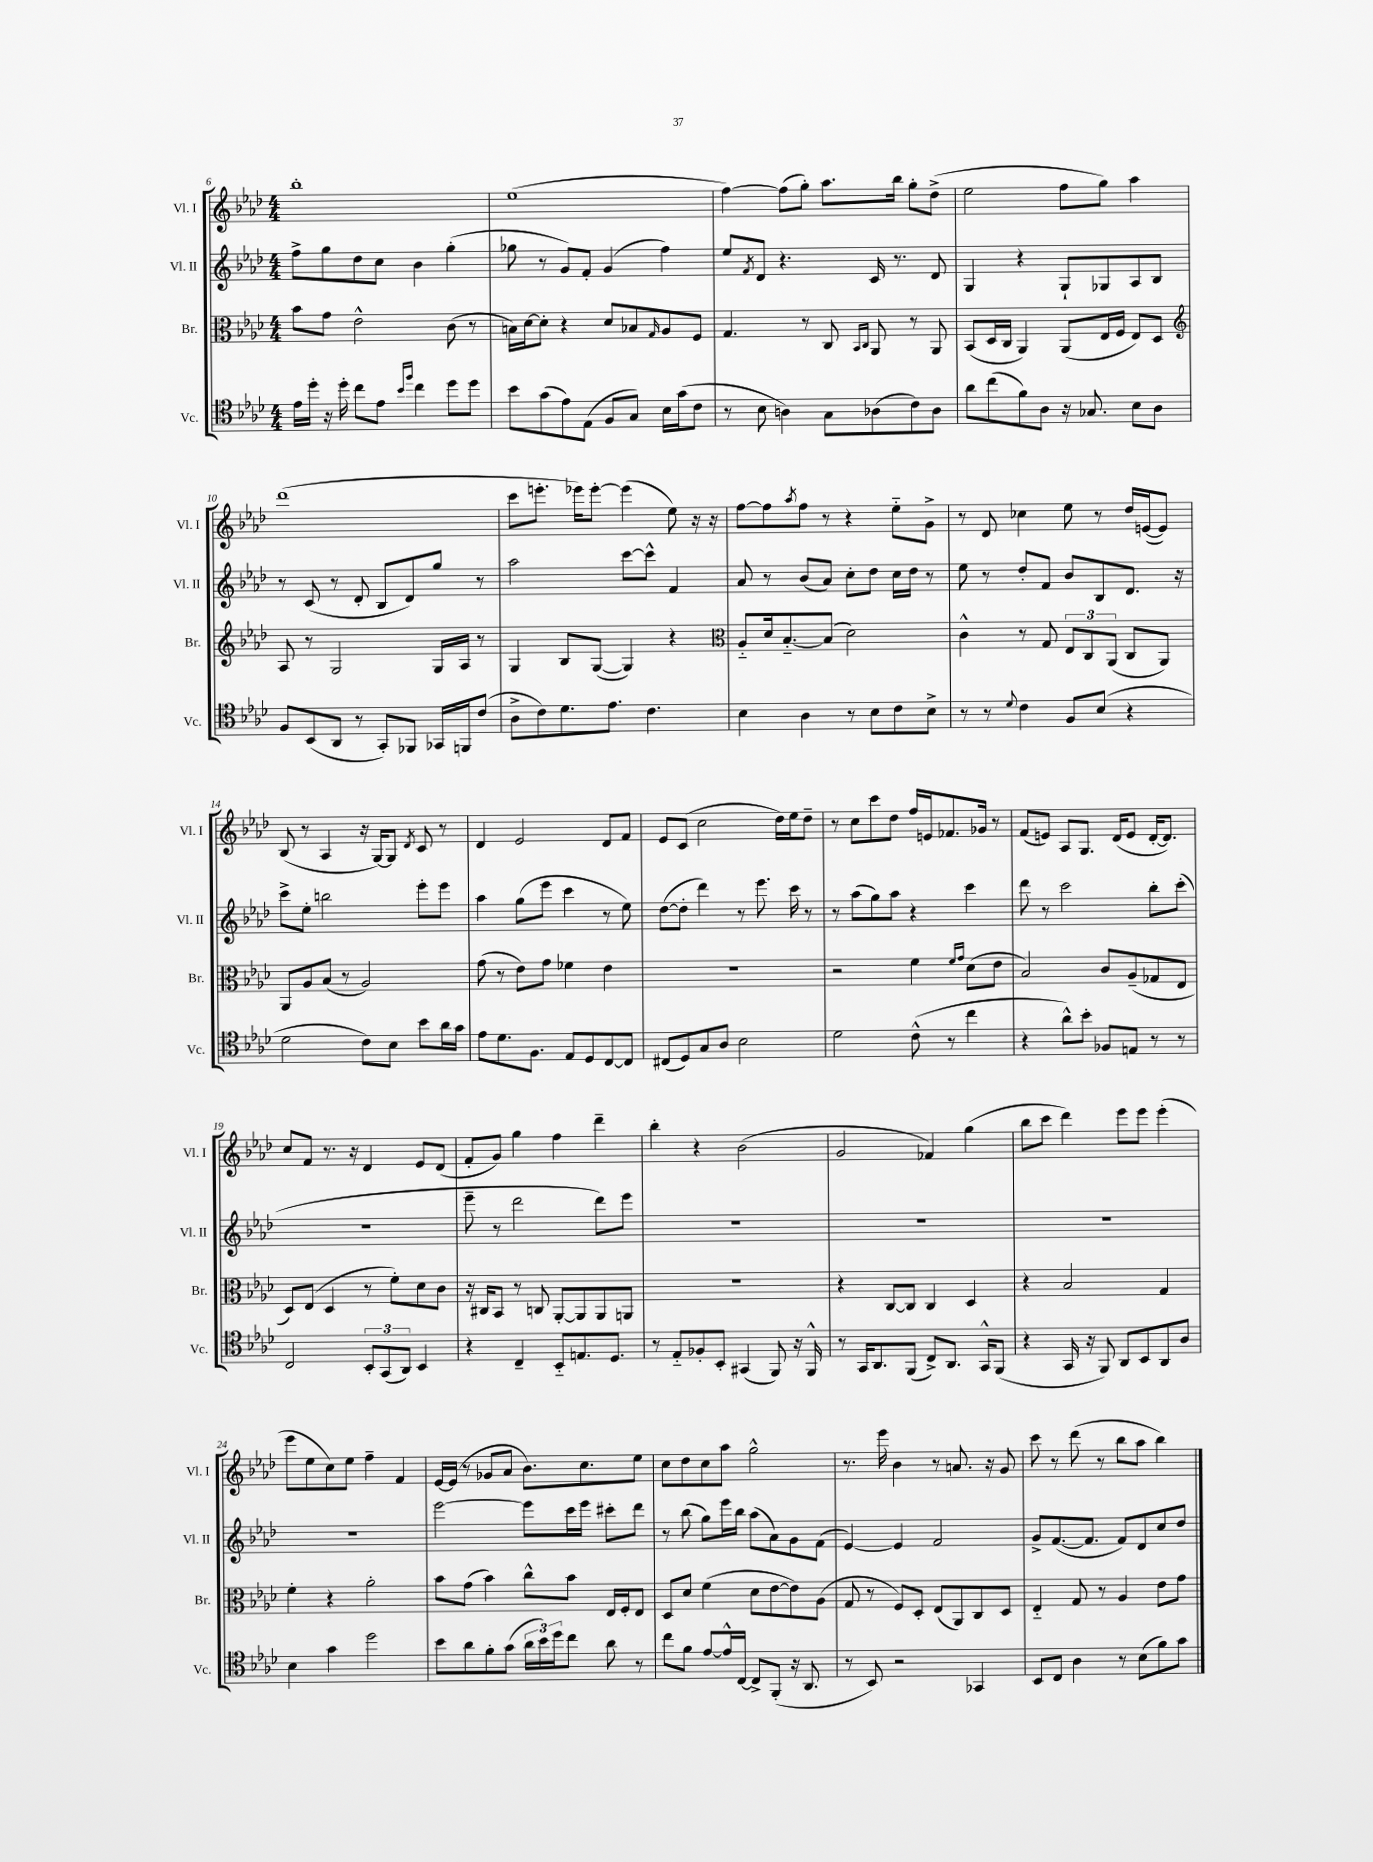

**kern	**kern	**kern	**kern
*part4	*part3	*part2	*part1
*staff4	*staff3	*staff2	*staff1
*I"Vc.	*I"Br.	*I"Vl. II	*I"Vl. I
*I'Vc.	*I'Br.	*I'Vl. II	*I'Vl. I
*clefC4	*clefC3	*clefG2	*clefG2
*k[b-e-a-d-]	*k[b-e-a-d-]	*k[b-e-a-d-]	*k[b-e-a-d-]
*M4/4	*M4/4	*M4/4	*M4/4
=6	=6	=6	=6
16e-\LL	8b-\L	8ff^\L	1bb-'
16dd-'\JJ	.	.	.
16r	8g\J	8gg\	.
16dd-'\	.	.	.
8cc\L	2e-^^\	8dd-\	.
8e-\J	.	8cc\J	.
16qqb-/LL	.	.	.
16qqff/JJ	.	.	.
4cc\	.	4b-\	.
8dd-\L	(8c\	(4gg'\	.
8dd-\J	8r	.	.
=7	=7	=7	=7
8b-\L	16Bn\LL)	8gg-X\	(1ee-
.	[16d-\J	.	.
(8g\	8d-'\J]	8r	.
8e-\)	4r	8g/L)	.
(8E-\J	.	8f'/J	.
8F/L	8d-/L	(4g/	.
8G/J)	8B-X/	.	.
.	16qqG/	.	.
16B-\LL	8A-/	4ff\)	.
(16g\J	.	.	.
8c\J	8F/J	.	.
=8	=8	=8	=8
8r	4.G/	8ee-/L	[4ff\)
.	.	8qf/	.
8B-\	.	8d-/J	.
4An\)	.	4.r	(8ff\L]
.	8r	.	8gg'\J)
8G\L	8C/	.	8.aa-\L
.	16qqBB-/LL	.	.
.	16qqC/JJ	.	.
(8A-X\	8AA-/	16c/	.
.	.	8.r	16bb-\Jk
8c\)	8r	.	8gg'\L
8A-\J	8AA-/	8d-/	(8dd-^\J
=9	=9	=9	=9
8a-\L	(8BB-/L	4G/	2ee-\
(8cc\	16D-/L	.	.
.	16C/JJ	.	.
8f\)	4AA-/)	4r	.
8A-\J	.	.	.
16r	(8AA-/L	8G`/L	8ff\L
8.G-X/	.	.	.
.	16E-/L	8G-X/	8gg\J)
.	16F/JJ	.	.
8B-\L	8E-/L)	8A-/	4aa-\
8A-\J	8D-/J	8B-/J	.
!!LO:LB:g=z
=10	=10	=10	=10
*	*clefG2	*	*
8F/L	8A-/	8r	(1ddd-
(8BB-/	8r	(8c/	.
8AA-/J	2G/	8r	.
8r	.	8d-'/	.
8GG'/L)	.	8B-/L	.
8FF-X/J	.	8d-/)	.
16GG-X/LL	16G/LL	8gg/J	.
16FFn/J	16A-/JJ	.	.
(8c/J	8r	8r	.
=11	=11	=11	=11
8A-^\L	4G/	2aa-\	8ccc\L
8c\)	.	.	8.eeen'\J
8.d-\	8B-/L	.	.
.	.	.	16eee-X\KL)
.	([8G/J	.	[8eee-'\J
8.e-\J	.	.	.
.	4G/])	[8ccc\L	(4eee-\]
4.c\	.	8ccc^^\J]	.
.	4r	4f/	8ee-\)
.	.	.	16r
.	.	.	16r
=12	=12	=12	=12
*	*clefC3	*	*
4B-\	8A-/L	8a-/	[8ff\L
.	16d-/k	8r	8ff\]
.	[8.B-/	.	.
.	.	.	8qaa-/
4A-\	.	(8b-/L	8ff\J
.	(8B-/J]	8a-/J)	8r
8r	2d-\)	8cc'\L	4r
8B-\L	.	8dd-\J	.
8c\	.	16cc\LL	8ee-\L
.	.	16dd-\JJ	.
8B-^\J	.	8r	8g^\J
=13	=13	=13	=13
8r	4c^^\	8ee-\	8r
8r	.	8r	8d-/
8qqd-/	.	.	.
4c\	8r	8dd-'/L	4cc-X\
.	8G/	8f/J	.
8F/L	12E-/L	8b-/L	8ee-\
.	12C/	.	.
(8B-/J	.	8B-/	8r
.	(12AA-/J	.	.
4r	8C/L	8.d-/J	16dd-/LL
.	.	.	([16en/J
.	8AA-/J)	.	8e/J])
.	.	16r	.
!!LO:LB:g=z
=14	=14	=14	=14
2d-\	8AA-/L	8ccc^\L	(8B-/
.	8A-/	8ee-'\J	8r
.	(8B-/J	2bbn\	4A-/
.	8r	.	.
8c\L)	2A-/)	.	16r
.	.	.	[16G/KL)
8B-\J	.	.	8G/J]
.	.	.	8qd-/
8b-\L	.	8eee-'\L	8c/
16a-\L	.	8eee-\J	8r
16g\JJ	.	.	.
=15	=15	=15	=15
8e-\L	(8g\	4aa-\	4d-/
8.d-\	8r	.	.
.	8e-\L)	(8gg\L	2e-/
8.F\J	.	.	.
.	8g\J	8eee-\J	.
8E-/L	4f-X\	4ccc\	.
8D-/	.	.	.
[8C/	4e-\	8r	8d-/L
8C/J]	.	8ee-\)	8f/J
=16	=16	=16	=16
(8C#X/L	1r	([8dd-\L	8e-/L
8D-/)	.	8dd-'\J]	(8c/J
8G/	.	4ddd-\)	2cc\
8A-/J	.	.	.
2B-\	.	8r	.
.	.	8.eee-\	.
.	.	.	16dd-\LL)
.	.	16ccc\	16ee-\J
.	.	8r	8dd-~\J
=17	=17	=17	=17
2d-\	2r	8r	8r
.	.	(8aa-\L	8cc\L
.	.	8gg\)	8ccc\
.	.	8aa-\J	8dd-\J
(8c^^\	4f\	4r	16ff/LL
.	.	.	16en/J
8r	.	.	8.f-X/
.	16qqf/LL	.	.
.	16qqg/JJ	.	.
4cc\	(8d-\L	4ccc\	.
.	.	.	16g-X/Jk
.	8e-\J	.	8r
=18	=18	=18	=18
4r	2B-/)	8ddd-\	(8f/L
.	.	8r	8en/J)
8a-^^\L)	.	2ccc\	8A-/L
8b-'\J	.	.	8.G/J
8F-X/L	8c/L	.	.
.	.	.	(16d-/KL
8En/J	(8A-~/	.	8e/J
8r	8G-X/	8bb-'\L	[16d-'/KL
.	.	.	8.d-/J])
8r	8E-/J	(8ccc'\J	.
!!LO:LB:g=z
=19	=19	=19	=19
2C/	8D-/L)	1r	8cc/L
.	(8E-/J	.	8f/J
.	4D-/	.	8.r
.	.	.	16r
12BB-'/L	8r	.	4d-/
(12GG/	.	.	.
.	8f'\L)	.	.
12AA-/J)	.	.	.
4BB-/	8d-\	.	8e-/L
.	8c\J	.	(8d-/J
=20	=20	=20	=20
4r	16r	8eee-~\	8f'/L
.	16C#X/KL	.	.
.	8BB-/J	8r	8g/J)
4C~/	8r	2ddd-\	4gg\
.	8Cn/	.	.
8BB-/L	[8AA-'/L	.	4ff\
8.En/	8AA-/]	.	.
.	8AA-/	8ddd-\L)	4ddd-~\
8.D-/J	.	.	.
.	8AAn/J	8eee-\J	.
=21	=21	=21	=21
8r	1r	1r	4bb-'\
8E-/L	.	.	.
8F-X'/	.	.	4r
8BB-'/J	.	.	.
(4GG#X/	.	.	(2b-\
8FF/)	.	.	.
16r	.	.	.
16FF^^/	.	.	.
=22	=22	=22	=22
8r	4r	1r	2g/
16GG/KL	.	.	.
8.AA-/	.	.	.
.	[8C/L	.	.
(8FF/J	8C/J]	.	.
8C^/L)	4C/	.	4f-X/)
8.AA-/J	.	.	.
.	4D-/	.	(4gg\
16GG^^/KL	.	.	.
(8FF/J	.	.	.
=23	=23	=23	=23
4r	4r	1r	8bb-\L
.	.	.	8ccc\J
16GG/	2B-/	.	4ddd-\)
16r	.	.	.
8FF/)	.	.	.
8AA-/L	.	.	8eee-\L
8BB-/	.	.	8eee-\J
8AA-/	4G/	.	(4eee-'\
8A-/J	.	.	.
!!LO:LB:g=z
=24	=24	=24	=24
4B-\	4f'\	1r	8eee-\L
.	.	.	8ee-\
4g\	4r	.	8cc\)
.	.	.	8ee-\J
2dd-\	2a-'\	.	4ff~\
.	.	.	4f/
=25	=25	=25	=25
8b-\L	8b-\L	[2eee-\	[16e-/LL
.	.	.	(16e-/JJ]
8a-\	(8g\J	.	8r
8f'\	4b-\)	.	8g-X/L
(8g\J	.	.	8a-/J
24a-\LL	8cc^^\L	8eee-\L]	8.b-\L)
24b-\)	.	.	.
24dd-\J	.	.	.
8cc\J	8b-\J	16ccc\L	.
.	.	16eee-\JJ	8.cc\
8a-\	16E-/LL	8ccc#X'\L	.
.	16F'/J	.	.
8r	8E-/J	8ddd-\J	8ee-\J
=26	=26	=26	=26
8cc\L	8D-/L	8r	8cc\L
8f\J	8d-/J	(8bb-\	8dd-\
[8e-/L	(4f\	8gg\L)	8cc\
16e-^^/L]	.	16eee-\L	8aa-\J
[16C/JJ	.	16bb-\JJ	.
8C^/L]	8d-\L	(8aa-\L	2gg^^\
(8FF'/J	[8e-\	8a-\)	.
16r	8e-\])	8g\	.
8.AA-/	.	.	.
.	(8A-\J	(8f\J	.
=27	=27	=27	=27
8r	8G/	[4e-/)	8.r
8BB-/)	8r	.	.
.	.	.	16eee-\
2r	8F/L)	4e-/]	4b-\
.	8D-'/J	.	.
.	(8E-/L	2f/	8r
.	8AA-/)	.	8.an/
4GG-X/	8C/	.	.
.	.	.	16r
.	8D-/J	.	8g/
=28	=28	=28	=28
8BB-/L	4E-/	8g^/L	8ccc\
8C/J	.	([8.f/	8r
4A-\	8G/	.	(8ddd-\
.	.	8.f/J]	.
.	8r	.	8r
8r	4A-/	8f/L)	8bb-\L
(8B-\L	.	8d-/	8aa-\J
8f\)	8e-\L	8cc/	4bb-\)
8g\J	8g\J	8dd-/J	.
==	==	==	==
*-	*-	*-	*-
